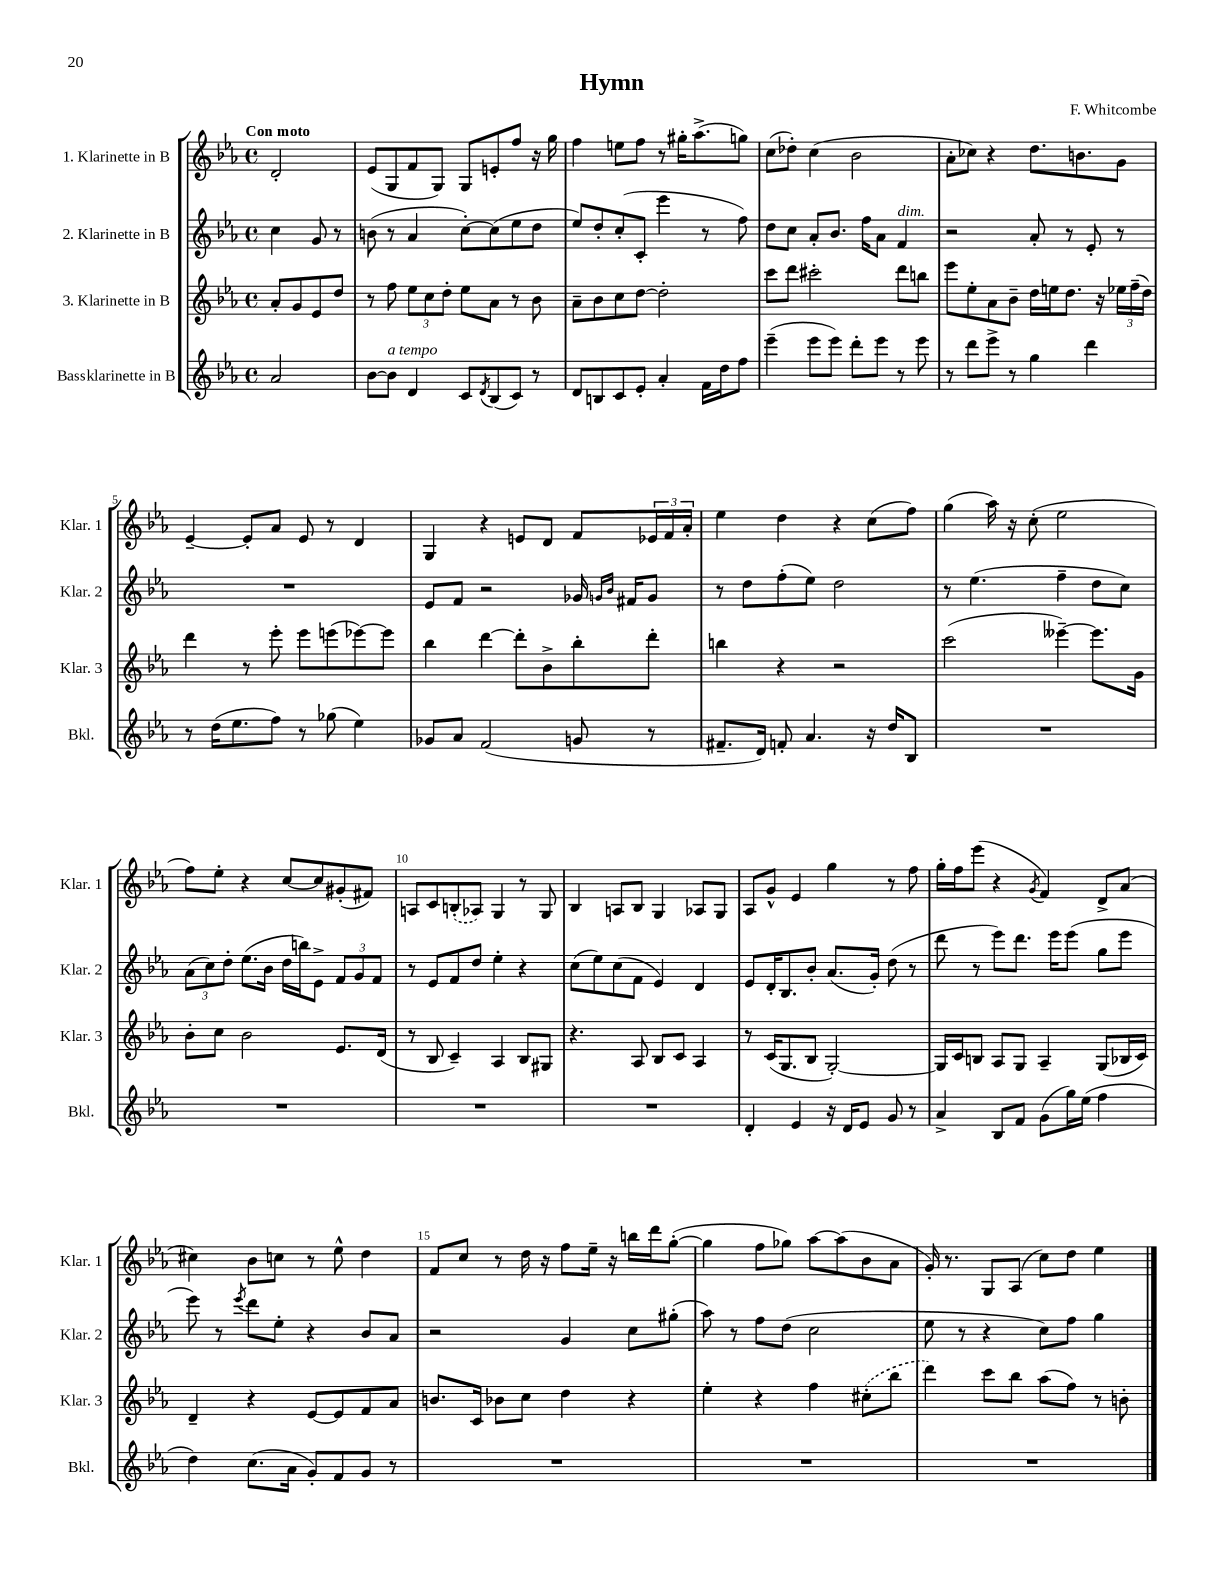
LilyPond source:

\header { title = "Hymn" composer = "F. Whitcombe" }
<<
\new StaffGroup <<
\new Staff = "s0" \with { instrumentName = "1. Klarinette in B" shortInstrumentName = "Klar. 1" } {
    \clef treble \key ees \major \defaultTimeSignature \time 4/4 \partial 2 \tempo "Con moto"
    d'2-. |
    ees'8( g8 f'8 g8) g8 e'8-. f''8 r16 g''16 |
    f''4 e''8 f''8 r8 gis''16-. aes''8.->( g''8) |
    c''8( des''8-.) c''4( bes'2 |
    aes'8-. ces''8) r4 d''8. b'8. g'8 |
    ees'4~-- ees'8-. aes'8 ees'8 r8 d'4 |
    g4 r4 e'8 d'8 f'8 \tuplet 3/2 { ees'16 f'16 aes'16-. } |
    ees''4 d''4 r4 c''8( f''8) |
    g''4( aes''16) r16 c''8-.( ees''2 |
    f''8) ees''8-. r4 c''8~ c''8 gis'8-.( fis'8) |
    a8 c'8 \once \slurDashed b8-.( aes8) g4 r8 g8 |
    bes4 a8 bes8 g4 aes8 g8 |
    aes8 g'8-^ ees'4 g''4 r8 f''8 |
    g''16-. f''16 ees'''8( r4 \acciaccatura { g'8 } f'4) d'8-> aes'8( |
    cis''4) bes'8 c''8 r8 ees''8-^ d''4 |
    f'8 c''8 r8 d''16 r16 f''8 ees''16-- r16 b''16 d'''16 g''8~-.( |
    g''4 f''8 ges''8) aes''8~ aes''8( bes'8 aes'8 |
    g'16-.) r8. g8 aes8( c''8) d''8 ees''4 \bar "|." |
}
\new Staff = "s1" \with { instrumentName = "2. Klarinette in B" shortInstrumentName = "Klar. 2" } {
    \clef treble \key ees \major \defaultTimeSignature \time 4/4 \partial 2
    c''4 g'8 r8 |
    b'8( r8 aes'4 c''8~-.) c''8( ees''8 d''8 |
    ees''8) d''8-. c''8-.( c'8-. ees'''4 r8 f''8) |
    d''8 c''8 aes'8-. bes'8. f''16 aes'8 f'4^\markup { \italic "dim." } |
    r2 aes'8-. r8 ees'8-. r8 |
    R1 |
    ees'8 f'8 r2 ges'16 \grace { g'16 bes'16 } fis'16 g'8 |
    r8 d''8 f''8-.( ees''8) d''2 |
    r8 ees''4.( f''4-- d''8 c''8) |
    \tuplet 3/2 { aes'8( c''8) d''8-. } ees''8.( bes'16 d''16 b''16) ees'8-> \tuplet 3/2 { f'8 g'8 f'8 } |
    r8 ees'8 f'8 d''8 ees''4-. r4 |
    c''8( ees''8) c''8( f'8 ees'4) d'4 |
    ees'8 d'16-. bes8. bes'8-. aes'8.( g'16-.) d''8( r8 |
    d'''8 r8 ees'''8) d'''8. ees'''16 ees'''8( g''8 ees'''8 |
    ees'''8) r8 \acciaccatura { ees'''8 } d'''8 ees''8-. r4 bes'8 aes'8 |
    r2 g'4 c''8 gis''8-.( |
    aes''8) r8 f''8 d''8( c''2 |
    ees''8 r8 r4 c''8) f''8 g''4 \bar "|." |
}
\new Staff = "s2" \with { instrumentName = "3. Klarinette in B" shortInstrumentName = "Klar. 3" } {
    \clef treble \key ees \major \defaultTimeSignature \time 4/4 \partial 2
    aes'8-. g'8 ees'8 d''8 |
    r8 f''8 \tuplet 3/2 { ees''8 c''8 d''8-. } ees''8 aes'8 r8 bes'8 |
    aes'8-- bes'8 c''8 d''8~ d''2-. |
    c'''8 d'''8 cis'''2-. d'''8 b''8 |
    ees'''8 ees''8-. aes'8 bes'8-- d''16 e''16 d''8. r16 \tuplet 3/2 { ees''16 f''16--( d''16) } |
    d'''4 r8 ees'''8-. ees'''8 e'''8( ees'''8~) ees'''8 |
    bes''4 d'''4~ d'''8-. bes'8-> bes''8-. d'''8-. |
    b''4 r4 r2 |
    c'''2( eeses'''4~--) eeses'''8. g'16 |
    bes'8-. c''8 bes'2 ees'8. d'16( |
    r8 bes8 c'4--) aes4 bes8 gis8 |
    r4. aes8 bes8 c'8 aes4 |
    r8 c'16( g8. bes8 g2~-.) |
    g16 c'16 b8 aes8 g8 aes4-- g8( bes16 c'16) |
    d'4-- r4 ees'8~ ees'8 f'8 aes'8 |
    b'8. c'16 bes'8 c''8 d''4 r4 |
    ees''4-. r4 f''4 \once \slurDashed cis''8-.( bes''8 |
    d'''4) c'''8 bes''8 aes''8( f''8) r8 b'8-. \bar "|." |
}
\new Staff = "s3" \with { instrumentName = "Bassklarinette in B" shortInstrumentName = "Bkl." } {
    \clef treble \key ees \major \defaultTimeSignature \time 4/4 \partial 2
    aes'2 |
    bes'8~ bes'8^\markup { \italic "a tempo" } d'4 c'8 \acciaccatura { d'8 } bes8( c'8) r8 |
    d'8 b8 c'8 ees'8-. aes'4-. f'16 d''16 f''8 |
    ees'''4--( ees'''8 ees'''8) d'''8-. ees'''8 r8 ees'''8 |
    r8 d'''8 ees'''8-> r8 g''4 d'''4 |
    r8 d''16( ees''8. f''8) r8 ges''8( ees''4) |
    ges'8 aes'8 f'2( g'8 r8 |
    fis'8.-- d'16) f'8-. aes'4. r16 d''16 bes8 |
    R1 |
    R1 |
    R1 |
    R1 |
    d'4-. ees'4 r16 d'16 ees'8 g'8 r8 |
    aes'4-> bes8 f'8 g'8( g''16) ees''16( f''4 |
    d''4) c''8.( aes'16 g'8-.) f'8 g'8 r8 |
    R1 |
    R1 |
    R1 \bar "|." |
}
>>
>>
\layout { \context { \Score \override BarNumber.break-visibility = ##(#f #t #t) barNumberVisibility = #(every-nth-bar-number-visible 5) } }
